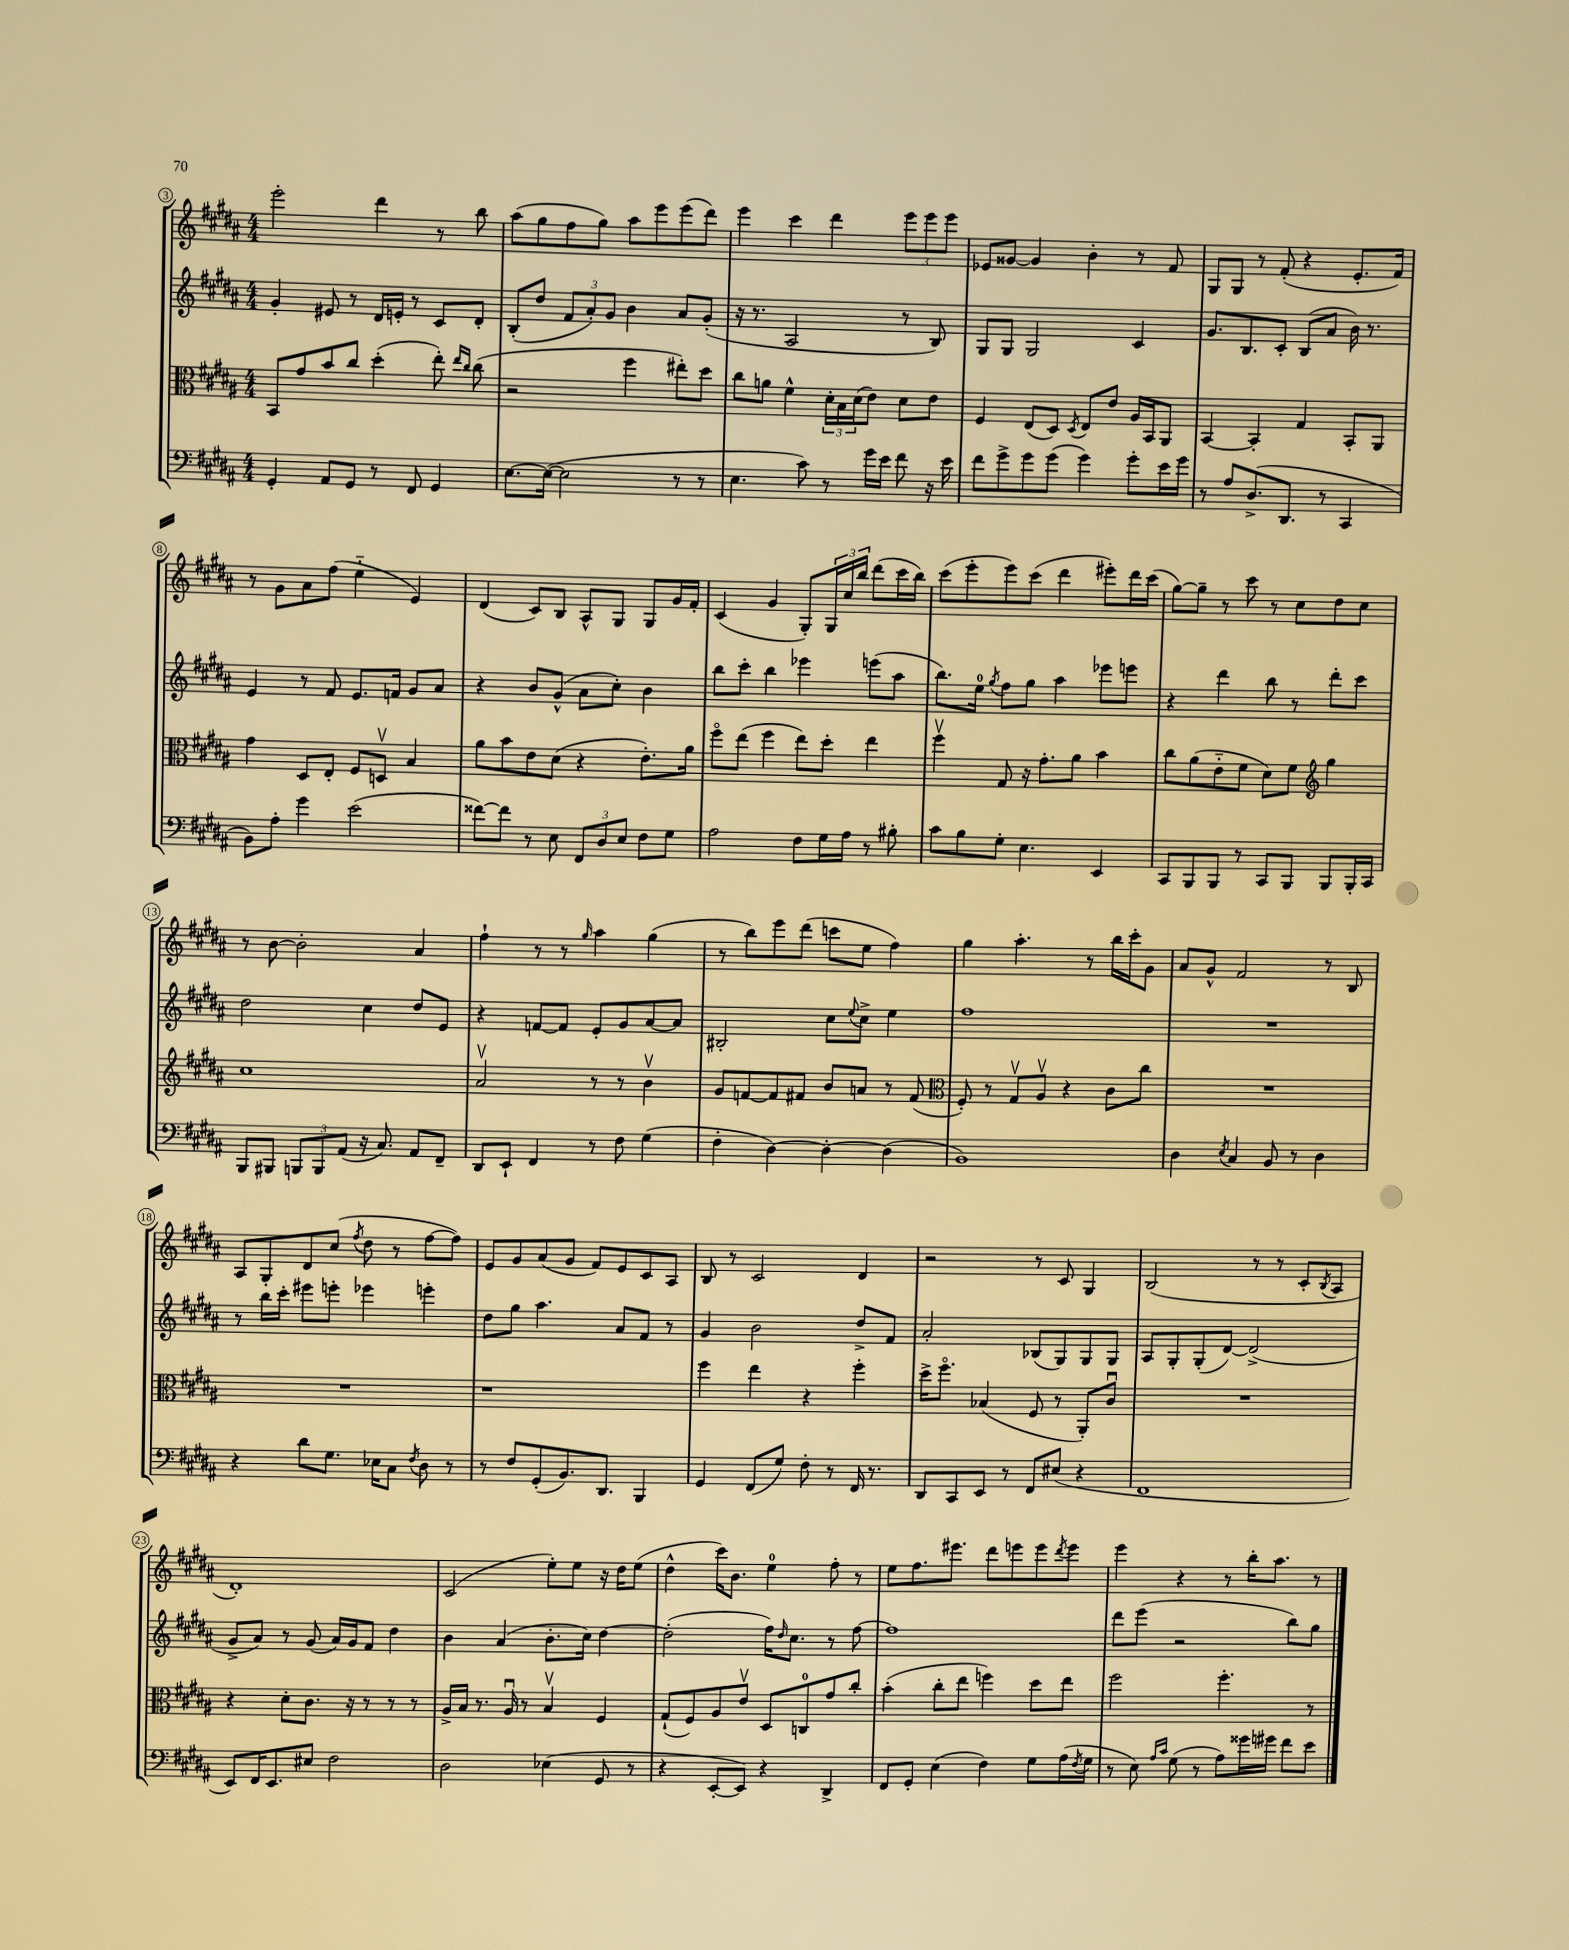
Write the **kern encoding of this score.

**kern	**kern	**kern	**kern
*part4	*part3	*part2	*part1
*staff4	*staff3	*staff2	*staff1
*clefF4	*clefC3	*clefG2	*clefG2
*k[f#c#g#d#a#]	*k[f#c#g#d#a#]	*k[f#c#g#d#a#]	*k[f#c#g#d#a#]
*M4/4	*M4/4	*M4/4	*M4/4
=3	=3	=3	=3
4GG#'/	8BB/L	4g#'/	2eee'\
.	8g#/	.	.
8AA#/L	8b/	8e#X/	.
8GG#/J	8cc#/J	8r	.
8r	(4dd#'\	16d#/LL	4ddd#\
.	.	16en'/JJ	.
8FF#/	.	8r	.
4GG#/	8ee'\)	8c#/L	8r
.	16qqee/LL	.	.
.	16qqcc#/JJ	.	.
.	(8cc#\	8d#'/J	8bb\
=4	=4	=4	=4
[8.E\L	2r	(8B'/L	(8aa#\L
.	.	8dd#/J	8gg#\
(16E\Jk_	.	.	.
2E\]	.	12f#/L	8ff#\
.	.	12a#'/)	.
.	.	.	8gg#\J)
.	.	12g#/J	.
.	4ff#\	4b\	8aa#\L
.	.	.	8eee\
8r	8ee#X'\L)	8a#/L	(8eee\
8r	8dd#\J	(8g#'/J	8ddd#\J)
=5	=5	=5	=5
4.E\	8cc#\L	16r	4eee\
.	.	8.r	.
.	8an\J	.	.
.	4f#^^\	2A#/	4ccc#\
8c#\)	.	.	.
8r	24d#'\LL	.	4ddd#\
.	24B\	.	.
.	(24d#\J	.	.
16g#\LL	8e\J)	.	.
16e\JJ	.	.	.
8f#\	8d#\L	8r	12eee\L
.	.	.	12eee\
16r	8e\J	8B/)	.
.	.	.	12eee\J
16e\	.	.	.
=6	=6	=6	=6
8f#\L	4F#/	8G#/L	8e-X/L
8g#^\	.	8G#/J	[8g##X/J
8g#\	(8E/L	2G#/	4g##/]
(8g#\J	8D#/J)	.	.
.	8qD#/	.	.
4g#\)	8E/L	.	4b'\
.	8e/J	.	.
8g#'\L	16A#/LL	4c#/	8r
.	16BB/J	.	.
16e\L	8AA#/J	.	8f#/
16g#\JJ	.	.	.
=7	=7	=7	=7
8r	[4BB/	8.g#/L	8G#/L
8A#/L	.	.	8G#/J
.	.	8.B/	.
(8.D#^/	4BB'/]	.	8r
.	.	8c#'/J	(8f#'/
8.DD#/J	.	.	.
.	4G#/	(8B/L	4r
8r	.	8a#/J	.
4CC#/	8BB'/L	16b\)	8.e'/L
.	.	8.r	.
.	8AA#/J	.	.
.	.	.	16f#/Jk)
!!LO:LB:g=z
=8	=8	=8	=8
8BB\L)	4g#\	4e/	8r
8A#'\J	.	.	8g#\L
4g#\	8D#/L	8r	8a#\
.	8E'/J	8f#/	(8ff#\J
(2e\	8F#/L	8.e/L	4ee\
.	8Dnv/J	.	.
.	.	16fn/Jk	.
.	4B/	8g#/L	4e/)
.	.	8a#/J	.
=9	=9	=9	=9
[8f##X\L)	8a#\L	4r	(4d#/
8f##\J]	8b\	.	.
8r	8e\	8b/L	8c#/L)
8E\	(8d#\J	(8g#^^/J	8B/J
12FF#/L	4r	8a#\L	8A#^^/L
12D#/	.	.	.
.	.	8cc#'\J)	8G#/J
12E/J	.	.	.
8F#\L	8.e'\L)	4b\	8G#/L
8G#\J	.	.	16g#/L
.	16a#\Jk	.	16f#'/JJ
=10	=10	=10	=10
2A#\	8ff#\L	8bb\L	(4c#/
.	(8ee\J	8ccc#'\J	.
.	4ff#\	4bb\	4g#/
8F#\L	8ee\L)	4eee-X\	8G#'/L)
16G#\L	8dd#'\J	.	24G#/L
.	.	.	24cc#/
16A#\JJ	.	.	.
.	.	.	24bb/JJ
8r	4ee\	(8eeen\L	(8ddd#\L
8B#X'\	.	8aa#\J	16ccc#\L
.	.	.	16bb\JJ)
=11	=11	=11	=11
8c#\L	4ff#v\	8.bb\L)	(8ccc#\L
8B\	.	.	8eee'\
.	.	16ee\Jk	.
.	.	8qgg#/	.
8G#'\J	8G#/	8ff#\L	8eee\)
4.E\	16r	8gg#\J	(8ccc#\J
.	8.g#'\L	.	.
.	.	4aa#\	4ddd#\
.	8a#\J	.	.
4EE/	4b\	8eee-X\L	8eee#X'\L)
.	.	8eeen\J	16ddd#\L
.	.	.	(16ccc#\JJ
=12	=12	=12	=12
8CC#/L	8cc#\L	4r	[8gg#\L)
8BBB/	(8a#\	.	8gg#~\J]
8BBB/J	8e\	4ddd#\	8r
8r	8f#\J	.	8ccc#\
8CC#/L	8d#\L)	8bb\	8r
8BBB/J	8f#\J	8r	8cc#\L
*	*clefG2	*	*
8BBB/L	4gg#\	8ddd#'\L	8dd#\
16BBB'/L	.	8ccc#\J	8cc#\J
16CC#/JJ	.	.	.
!!LO:LB:g=z
=13	=13	=13	=13
8BBB/L	1cc#	2dd#\	8r
8BBB#X/J	.	.	[8b\
12BBBn/L	.	.	2b'\]
12BBB/	.	.	.
(12AA#/J	.	.	.
16r	.	4cc#\	.
8.C#/)	.	.	.
8AA#/L	.	8dd#/L	4a#/
8FF#~/J	.	8e/J	.
=14	=14	=14	=14
8DD#/L	2a#v/	4r	4ff#`\
8EE`/J	.	.	.
4FF#/	.	[8fn/L	8r
.	.	8f/J]	8r
.	.	.	16qqgg#/
8r	8r	8e'/L	4aa#\
8F#\	8r	8g#/	.
(4G#\	4bv\	[8a#/	(4gg#\
.	.	8a#/J]	.
=15	=15	=15	=15
4F#'\	8g#/L	2B#X'/	8r
.	[8fn/	.	8bb\L)
[4D#\)	8f/]	.	8eee\
.	8f#X/J	.	(8ddd#\J
4D#'\_	8b/L	8cc#\L	8cccn\L
.	.	8qqee/	.
.	8an/J	8cc#^\J	8ee\J
(4D#\]	8r	4ee\	4ff#\)
.	(8f#/	.	.
=16	=16	=16	=16
*	*clefC3	*	*
1BB)	8F#'/)	1ff#	4gg#\
.	8r	.	.
.	8G#v/L	.	4.aa#'\
.	8A#v/J	.	.
.	4r	.	.
.	.	.	8r
.	8c#\L	.	16bb\LL
.	.	.	16ccc#'\J
.	8cc#\J	.	8g#\J
=17	=17	=17	=17
4D#\	1r	1r	8a#/L
.	.	.	8g#^^/J
8qE/	.	.	.
4C#/	.	.	2f#/
8BB/	.	.	.
8r	.	.	.
4D#\	.	.	8r
.	.	.	8B/
!!LO:LB:g=z
=18	=18	=18	=18
4r	1r	8r	8A#/L
.	.	16bb\LL	8G#'/
.	.	16ccc#'\JJ	.
8d#\L	.	8eee#X\L	8d#/
8.G#\J	.	8eeen'\J	(8cc#/J
.	.	.	8qff#/
.	.	4eee-X\	8dd#\
16E-X\KL	.	.	.
8C#\J	.	.	8r
8qF#/	.	.	.
8D#\	.	4eeen'\	[8ff#\L
8r	.	.	8ff#\J])
=19	=19	=19	=19
8r	1r	8dd#\L	8e/L
8F#/L	.	8gg#\J	8g#/
(8GG#'/	.	4.aa#\	(8a#/
8.BB/)	.	.	8g#/J
.	.	.	8f#/L)
8.DD#/J	.	.	.
.	.	8a#/L	8e/
4BBB/	.	8f#/J	8c#/
.	.	8r	8A#/J
=20	=20	=20	=20
4GG#/	4ff#\	4g#/	8B/
.	.	.	8r
(8FF#/L	4ee\	2b\	2c#/
8G#/J)	.	.	.
8F#'\	4r	.	.
8r	.	.	.
16FF#/	4ff#'\	8dd#^/L	4d#/
8.r	.	.	.
.	.	8f#/J	.
=21	=21	=21	=21
8DD#/L	16dd#^\KL	2a#'/	2r
.	8.ff#\J	.	.
8CC#/	.	.	.
8EE/J	(4B-X/	.	.
8r	.	.	.
8FF#/L	8F#/	(8B-X/L	8r
(8E#X/J	8r	8G#/)	8c#/
4r	8AA#'/L)	8G#/	4G#/
.	8c#u/J	8G#/J	.
=22	=22	=22	=22
1FF#	1r	8A#/L	(2B/
.	.	8G#'/	.
.	.	(8G#'/	.
.	.	[8d#/J)	.
.	.	(2d#^/]	8r
.	.	.	8r
.	.	.	8c#'/L
.	.	.	8qB/
.	.	.	8A#/J
!!LO:LB:g=z
=23	=23	=23	=23
8EE/L)	4r	8g#^/L	1d#')
16FF#/K	.	8a#/J)	.
8.EE/	.	.	.
.	8d#'\L	8r	.
8E#X/J	8.c#\J	(8g#/	.
2F#\	.	16a#/LL)	.
.	16r	16g#/J	.
.	8r	8f#/J	.
.	8r	4dd#\	.
.	8r	.	.
=24	=24	=24	=24
2D#\	16A#^/LL	4b\	(2c#/
.	16B/JJ	.	.
.	8.r	.	.
.	.	(4a#/	.
.	16A#u/	.	.
.	8r	.	.
(4E-X\	4Bv/	8.b'\L	8ee'\L)
.	.	.	8ee\J
.	.	16cc#\Jk)	.
8GG#/	4F#/	[4dd#\	16r
.	.	.	16dd#\KL
8r	.	.	(8ee\J
=25	=25	=25	=25
4r	(8G#`/L	(2dd#'\]	4dd#^^\
.	8F#/)	.	.
[8EE'/L	8A#/	.	16ccc#\KL)
.	.	.	8.b\J
8EE/J])	8ev/J	.	.
4r	8D#/L	16ff#\KL)	4ee\
.	.	16qqdd#/	.
.	.	8.cc#\J	.
.	8Cn/	.	.
4DD#^/	8g#/	8r	8ff#'\
.	8cc#'/J	[8ff#\	8r
=26	=26	=26	=26
8FF#/L	(4b'\	1ff#]	8ee\L
8GG#'/J	.	.	8.ff#\
(4E\	8cc#'\L	.	.
.	.	.	8.eee#X\J
.	8ee\J	.	.
4F#\)	4ffn\)	.	8ddd#\L
.	.	.	8eeen\
8G#\L	8dd#\L	.	8eee\
.	.	.	8qddd#/
(16A#\L	8ee\J	.	8eee\J
8qF#/	.	.	.
16G#\JJ	.	.	.
=27	=27	=27	=27
8r	2ff#\	8ddd#\L	4eee\
8E\)	.	(8eee\J	.
16qqA#/LL	.	.	.
16qqc#/JJ	.	.	.
(8G#\	.	2r	4r
8r	.	.	.
8A#\L)	4.ff#'\	.	8r
16g##X\L	.	.	16bb'\KL
16g#X\JJ	.	.	8.aa#\J
8f#\L	.	8bb\L)	.
8e\J	8r	8gg#\J	8r
==	==	==	==
*-	*-	*-	*-
